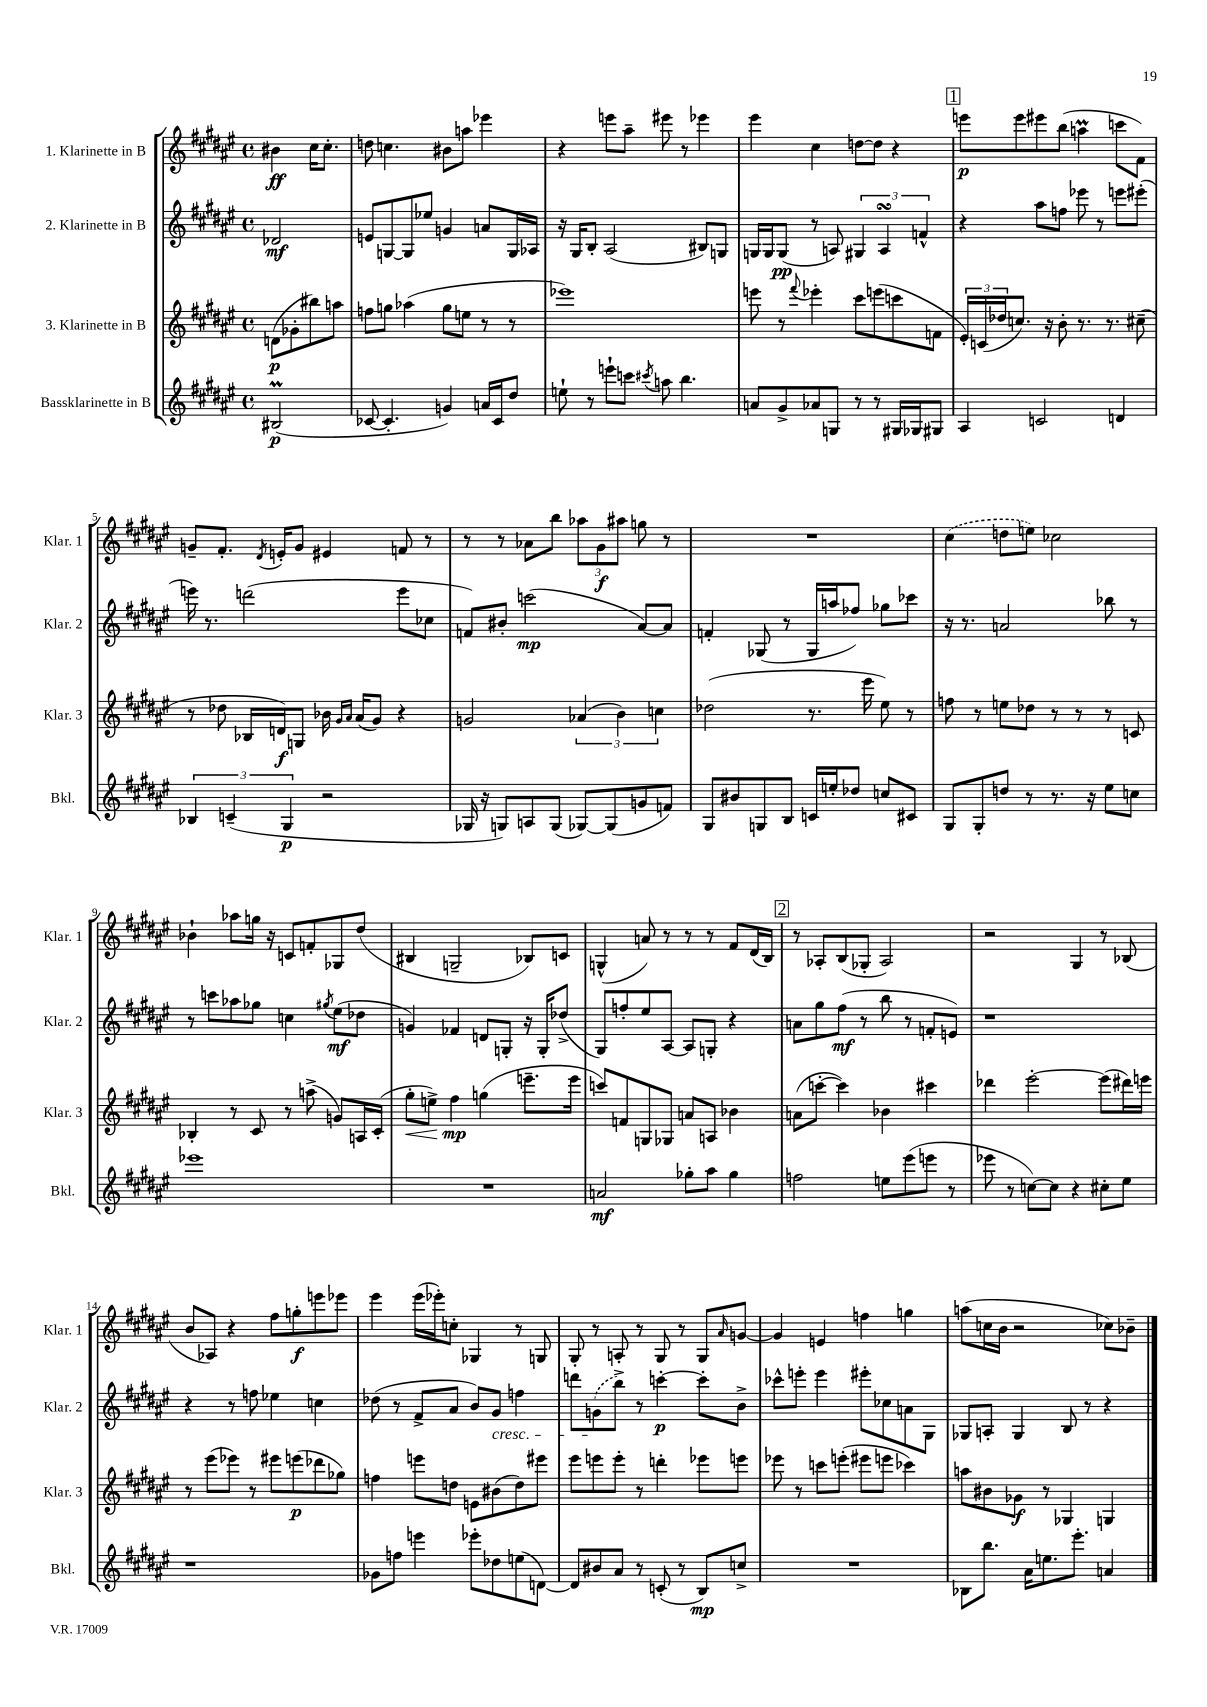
<<
\new StaffGroup <<
\new Staff = "s0" \with { instrumentName = "1. Klarinette in B" shortInstrumentName = "Klar. 1" } {
    \clef treble \key fis \major \defaultTimeSignature \time 4/4 \partial 2
    bis'4\ff cis''16 cis''8.-. |
    d''8 c''4. bis'8 a''8 ees'''4 |
    r4 e'''8 ais''8-- eis'''8 r8 ees'''4 |
    eis'''4 cis''4 d''8~ d''8 r4 |
    \mark \markup { \box "1" } e'''8\p e'''8 eis'''8 b''8( a''4\prall c'''8 fis'8) |
    g'8-- fis'8.-. \acciaccatura { dis'8 } e'16-. g'8 eis'4 f'8 r8 |
    r8 r8 aes'8 b''8 \tuplet 3/2 { aes''8 gis'8\f ais''8 } g''8 r8 |
    R1 |
    \once \slurDashed cis''4( d''8 e''8) ces''2 |
    bes'4-! aes''8 g''16 r16 c'8 f'8-. ges8 dis''8( |
    bis4 g2-- bes8) c'8 |
    g4-^( a'8) r8 r8 r8 fis'8 dis'16( b16) |
    \mark \markup { \box "2" } r8 aes8-. b8( ges8-. aes2) |
    r2 gis4 r8 bes8( |
    b'8 aes8) r4 fis''8 g''8-.\f e'''8 ees'''8 |
    eis'''4 eis'''16( ees'''16-.) c''8-. ges4 r8 g8 |
    gis8-. r8 a8-. r8 gis8 r8 gis8 \grace { ais'16 } g'8~ |
    g'4 e'4 f''4 g''4 |
    a''8( c''16 b'16 r2 ces''8) bes'8-- \bar "|." |
}
\new Staff = "s1" \with { instrumentName = "2. Klarinette in B" shortInstrumentName = "Klar. 2" } {
    \clef treble \key fis \major \defaultTimeSignature \time 4/4 \partial 2
    des'2\mf |
    e'8 g8~ g8 ees''8 g'4 a'8 g16 aes16 |
    r16 gis16 b8-. ais2( bis8) g8 |
    g16 g16 g8\pp( r8 a8) \tuplet 3/2 { gis4 a4\turn f'4-^ } |
    \mark \markup { \box "1" } r4 ais''8 f''8 ees'''8 r8 e'''8 eis'''8-.( |
    e'''16) r8. d'''2( e'''8 ces''8 |
    f'8) bis'8-. c'''2\mp( ais'8~) ais'8 |
    f'4-. ges8( r8 ges16 a''16 fes''8) ges''8 ces'''8 |
    r16 r8. a'2 bes''8 r8 |
    r8 c'''8 aes''8 ges''8 c''4 \acciaccatura { gis''8 } eis''8\mf( des''8 |
    g'4) fes'4 d'8 g8-. r16 g16-. des''8->( |
    gis8) f''8-. eis''8 ais8~ ais8 g8-. r4 |
    \mark \markup { \box "2" } a'8 gis''8 fis''8\mf( r8 b''8 r8 f'8-. e'8) |
    r1 |
    r4 r8 f''8 ees''4 c''4 |
    des''8( r8 fis'8-> ais'8 b'8) gis'8\cresc f''4 |
    d'''8 \once \slurDashed g'8\!( b''8->) r8 c'''4~-.\p c'''8-. b'8-> |
    ces'''8-^ e'''8-. e'''4 eis'''8-. ces''8 a'8 gis8 |
    ges8 a8-. ges4 b8 r8 r4 \bar "|." |
}
\new Staff = "s2" \with { instrumentName = "3. Klarinette in B" shortInstrumentName = "Klar. 3" } {
    \clef treble \key fis \major \defaultTimeSignature \time 4/4 \partial 2
    d'8\p( ges'8-. bis''8) a''8 |
    f''8 g''8 aes''4( g''8 e''8 r8 r8 |
    ees'''1) |
    e'''8 r8 \appoggiatura { fis'''8 } ees'''4-. cis'''8 e'''8( c'''8 f'8 |
    \mark \markup { \box "1" } \tuplet 3/2 { eis'16-.) c'16( des''16 } c''8.) r16 b'8-. r8. r8. cis''8--( |
    r8 des''8 bes16 d'16\f) g8 bes'16 \grace { gis'16 ais'16 } ais'16( gis'8) r4 |
    g'2 \tuplet 3/2 { aes'4( b'4) c''4 } |
    des''2( r8. eis'''16 eis''8) r8 |
    f''8 r8 e''8 des''8 r8 r8 r8 c'8 |
    bes4-. r8 cis'8 r8 a''8->( g'8) a16 cis'16-.( |
    gis''8-.\< e''8->) fis''4\mp\! g''4( e'''8.-- e'''16 |
    c'''8) f'8 g8 ges8 a'8 a8 bes'4 |
    \mark \markup { \box "2" } a'8( c'''8~-. c'''4) bes'4 cis'''4 |
    des'''4 eis'''2~-. eis'''8( dis'''16) e'''16 |
    r8 eis'''8( ees'''8) r8 eis'''8 e'''8\p( des'''8 ges''8) |
    f''4 e'''8 d''8 e'8 bis'8( d''8) eis'''8 |
    eis'''8 e'''8 e'''8-. r8 d'''4-. ees'''8 e'''8 |
    ees'''8 r8 c'''8 e'''8-.( eis'''8 e'''8 ces'''4) |
    a''8 bis'8 ges'8\f r8 ges4 g4 \bar "|." |
}
\new Staff = "s3" \with { instrumentName = "Bassklarinette in B" shortInstrumentName = "Bkl." } {
    \clef treble \key fis \major \defaultTimeSignature \time 4/4 \partial 2
    bis2\prall\p( |
    ces'8~ ces'4.-. g'4) a'16 ces'16 dis''8 |
    e''8-! r8 e'''8-! c'''8 \acciaccatura { cis'''8 } a''8 b''4. |
    a'8 gis'8-> aes'8 g8 r8 r8 gis16 ges16 gis8 |
    \mark \markup { \box "1" } ais4 c'2 d'4 |
    \tuplet 3/2 { bes4 c'4--( gis4\p } r2 |
    ges16 r16 g8) a8 g8( ges8~) ges8( g'8 f'8) |
    gis8 bis'8 g8 b8 c'16 e''16-. des''8 c''8 cis'8 |
    gis8 gis8-. d''8 r8 r8. r16 eis''8 c''8 |
    ees'''1 |
    R1 |
    a'2\mf ges''8-. ais''8 ges''4 |
    \mark \markup { \box "2" } f''2 e''8 eis'''8( e'''8 r8 |
    ees'''8 r8 c''8~) c''8 r4 cis''8-. eis''8 |
    r1 |
    ges'8 f''8 e'''4 ees'''8-. des''8 e''8( d'8~) |
    d'8 bis'8 ais'8 r8 c'8-.( r8 b8\mp) c''8-> |
    R1 |
    bes8 b''8. ais'16 e''8. eis'''8.-. a'4 \bar "|." |
}
>>
>>
